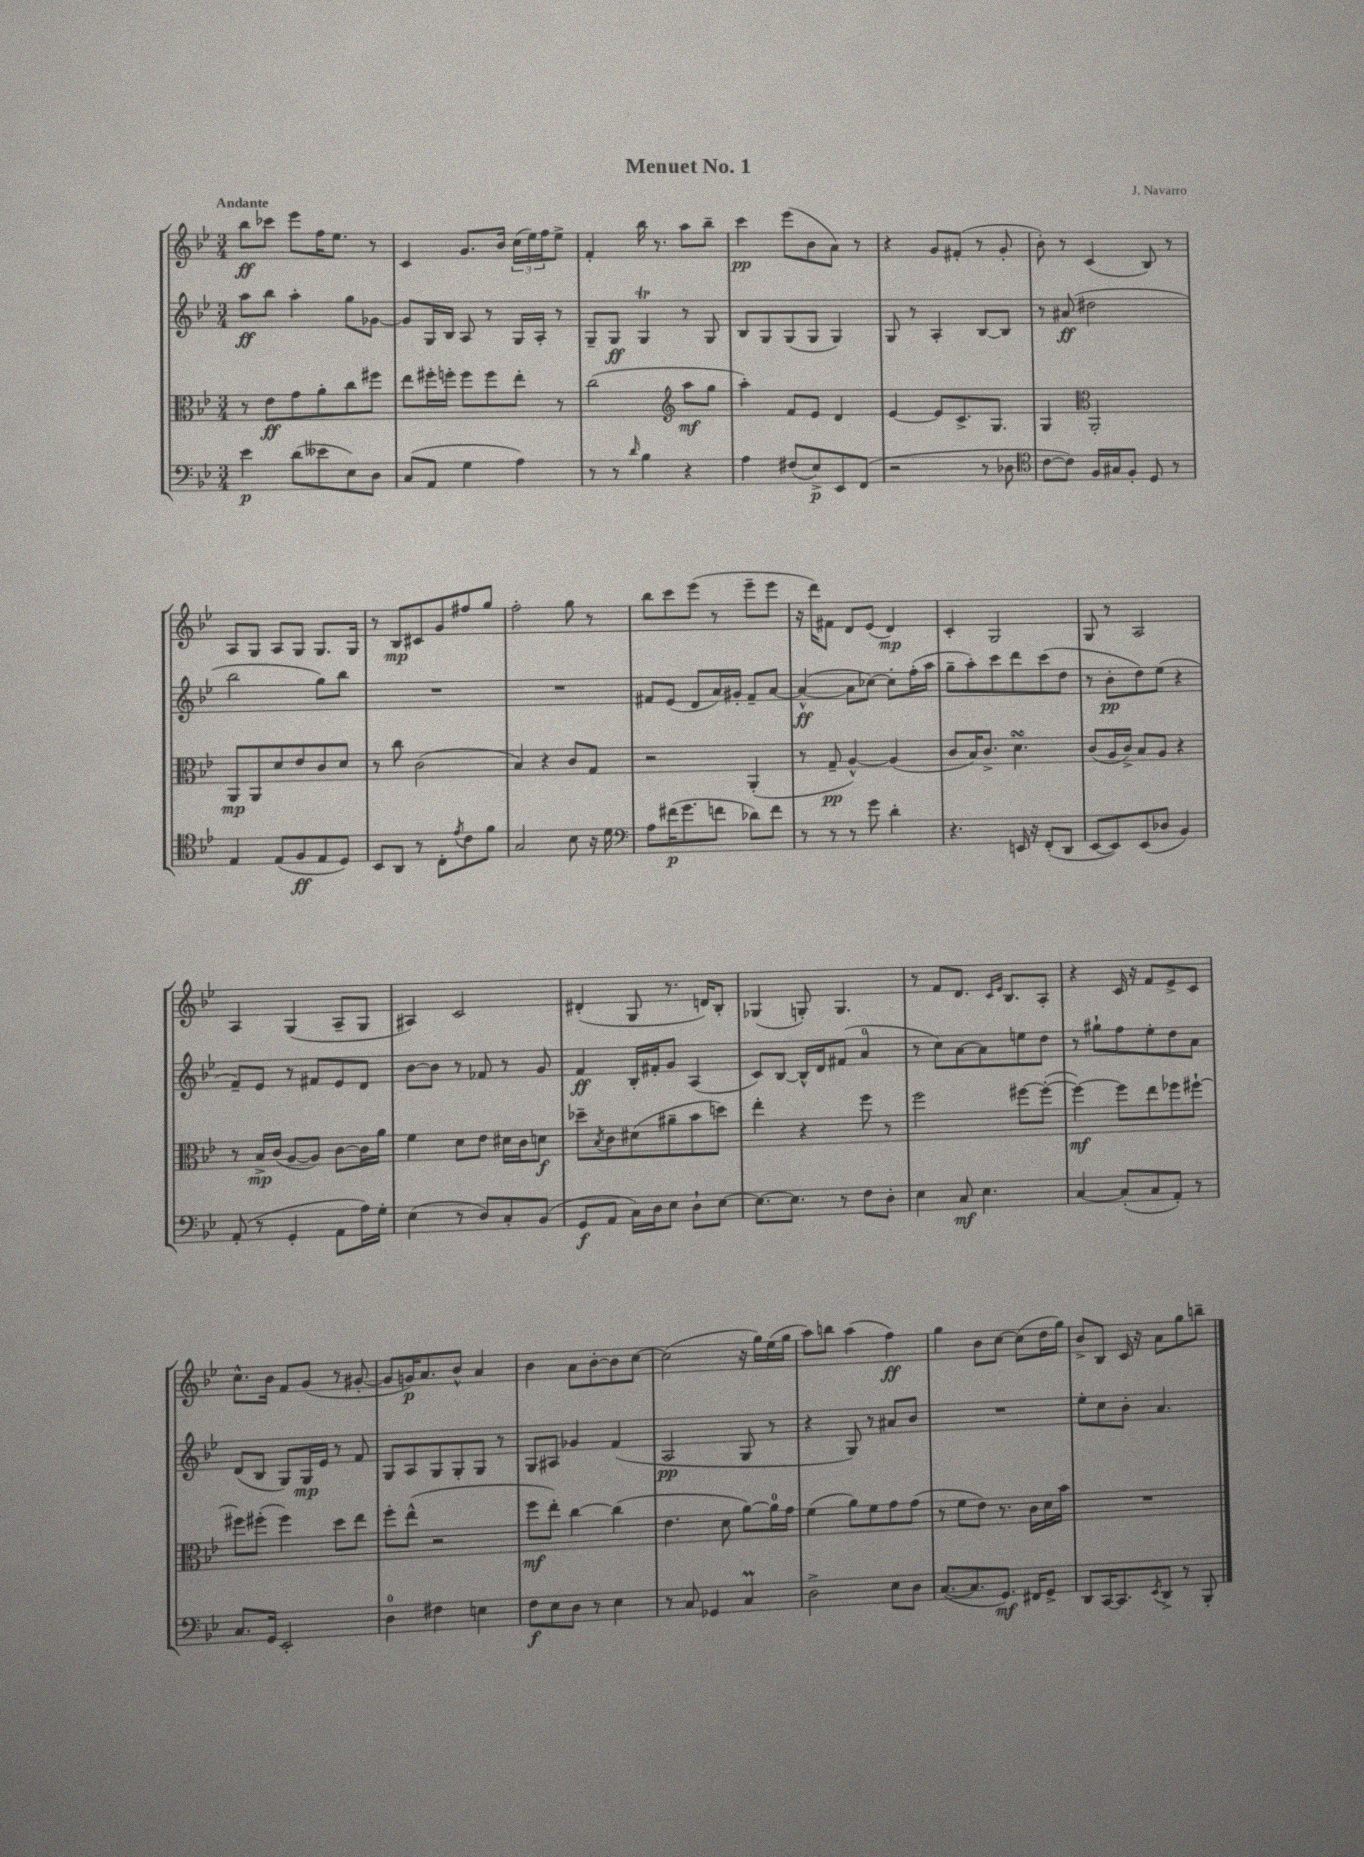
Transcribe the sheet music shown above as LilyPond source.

\header { title = "Menuet No. 1" composer = "J. Navarro" }
<<
\new StaffGroup <<
\new Staff = "s0" {
    \clef treble \key bes \major \numericTimeSignature \time 3/4 \tempo "Andante"
    bes''8\ff ces'''8 ees'''8 f''16 ees''8. r8 |
    c'4 g'8. bes'16 \tuplet 3/2 { c''16( ees''16) f''16 } ees''8-> |
    f'4-. bes''16 r8. a''8 bes''8-- |
    c'''4\pp ees'''8( bes'8 a'8) r8 |
    r4 g'8 fis'8-.( r8 g'8-. |
    bes'8-.) r8 c'4( bes8) r8 |
    a8 g8 a8 g8 g8. g16 |
    r8 bes8\mp cis'8 g'8 fis''8 g''8 |
    f''2-. g''8 r8 |
    bes''8 c'''8 ees'''8( r8 ees'''8-- ees'''8 |
    r16 d'''16) fis'8 d'8 ees'8( d'4\mp) |
    c'4-. g2 |
    g8 r8 a2 |
    a4 g4( a8-- g8 |
    ais4) c'2 |
    dis'4-.( g8 r8. d'16) bes8-. |
    ges4( g8-.) g4. |
    r8 f'8 d'8. \grace { c'16 ees'16 } bes8. a8-. |
    r4 c'16 r16 f'8 ees'8-> c'8 |
    c''8.-^ bes'16 f'8 g'8( r8 gis'8~-. |
    gis'8 g'16\p) a'8. bes'8-^ a'4 |
    bes'4 a'8 bes'8~-. bes'8 c''8~ |
    c''2( r16 g''16) ees''16( g''16 |
    a''8) b''8 a''4( f''4\ff) |
    g''4 bes'8 c''8~ c''8( d''16 g''16) |
    bes'8-> bes8 c'16 r16 a'8 g''8 b''8-- \bar "|." |
}
\new Staff = "s1" {
    \clef treble \key bes \major \numericTimeSignature \time 3/4
    a''8\ff bes''8 a''4-. g''8 ges'8~ |
    ges'8 g16 bes16 a8 r8 g16 a16-. r8 |
    g8-- g8\ff g4\trill r8 g8 |
    bes8 g8 g8( g8 g4) |
    g8 r8 a4-. bes8~ bes8 |
    r8 ais'8\ff( dis''2 |
    bes''2 g''8) bes''8 |
    R2. |
    R2. |
    fis'8 ees'8( d'8 a'16) gis'16-. fis'8-- a'8~ |
    a'4~-^\ff( a'8 ces''8~) ces''8-. f''16-.( a''16 |
    g''8-- a''8-.) c'''8 d'''8 c'''8( d''8 |
    r8 bes'8-.\pp d''8) ees''8( r4 |
    f'8--) ees'8 r8 fis'8 ees'8 d'8 |
    bes'8~ bes'8 r8 fes'8 r8 g'8 |
    f'4\ff bes16-. fis'16-. g'8 a4( |
    c'8) bes8~ bes16-^ d'16 fis'8( a'4-0 |
    r8 c''8) a'8~ a'8 e''8 d''8 |
    r8 gis''8-! f''8 ees''8-. d''8 a'8 |
    d'8( bes8 g8) g16\mp ees'16 r8 f'8 |
    g8 a8 g8 g8-. g8 r8 |
    g8 ais8 ges'4 f'4( |
    a2\pp g8 r8 |
    r4 g8) r8 ais'8 bes'8 |
    R2. |
    ees''8-. c''8 bes'8-. a'4. \bar "|." |
}
\new Staff = "s2" {
    \clef alto \key bes \major \numericTimeSignature \time 3/4
    r8 ees'8\ff g'8 a'8-. c''8 fis''8 |
    ees''8 fis''16-. f''16-. f''8 f''8 ees''8-. r8 |
    c''2( \clef treble a''8\mf g''8 |
    a''4-.) f'8 ees'8 d'4 |
    ees'4~ ees'8 c'8.-> g8. |
    g4 \clef alto a,2-. |
    a,8\mp a,8 d'8 ees'8 c'8 d'8 |
    r8 c''8 c'2( |
    bes4) r4 c'8 g8 |
    r2 a,4-.( |
    r8 g8--\pp a4~-^) a4( |
    c'8 bes16) c'8.-> d'4.\turn |
    c'8( a16 c'16->) bes8 a8 r4 |
    r8 bes16->\mp c'16( a8~ a8) c'8~ c'16 a'16 |
    f'4 d'8 ees'8 dis'16 c'16 d'8\f |
    des''8-- \acciaccatura { bes8 } c'8 dis'8( ais'8-- bes'8 d''8) |
    ees''4-. r4 f''8 r8 |
    f''2 fis''8~ fis''8~-.( |
    fis''4~\mf) fis''8 ees''8 fes''8 fis''8~-! |
    fis''8 fis''8-.( fis''4) d''8 ees''8 |
    f''8-. ees''8-^( r2 |
    f''8\mf ees''8-.) c''4~ c''4( |
    ees'4. d'8 a'8~) a'16-0 g'16 |
    f'4( a'8) f'8 g'8 g'8( |
    r8 f'8 ees'8) r8. c'16 d'16 bes'16 |
    R2. \bar "|." |
}
\new Staff = "s3" {
    \clef bass \key bes \major \numericTimeSignature \time 3/4
    ees'4\p d'8( eeses'8 ees8) d8 |
    c8( a,8 g4 a4) |
    r8 r8 \grace { d'16 } bes4 r4 |
    a4 fis8( ees8->\p) ees,8 f,8( |
    r2 r8 des8 |
    \clef tenor c'8~ c'8) f16 gis16 f8-. d8 r8 |
    ees4 ees8( f8\ff ees8 d8) |
    bes,8 a,8 r8 c8-. \acciaccatura { ees'8 } c'8 f'8 |
    g2 bes8 r16 d'16 |
    \clef bass a8 fis'16\p( g'8. f'8 des'8) f'8 |
    r8 r8 r8 g'8 d'4-. |
    r4. e,16 r16 f,8-.( d,8 |
    ees,8~ ees,8) ees,8( des8 bes,4) |
    a,8-.( r8 g,4-. a,8 a16) g16-. |
    ees4( r8 d8) c8-. bes,8( |
    g,8\f a,8 c16) d16 ees8 d8-! ees8~ |
    ees8.~ ees8. r8 f8 d8-. |
    ees4 c8\mf ees4. |
    c4~ c8-.( c8 a,8-.) r8 |
    c8. g,16 ees,2-. |
    d4-0 fis4 e4 |
    f8\f ees8 d8 r8 ees4 |
    r8 c8 ges,4 c4\prall |
    d2-> ees8 d8 |
    c8.~( c8. g,8.\mf) fis,16 g,8-> |
    d,8 c,16~ c,8. \acciaccatura { ees,8 } d,8-> r8 bes,,8-. \bar "|." |
}
>>
>>
\layout { \context { \Score \remove "Bar_number_engraver" } }
